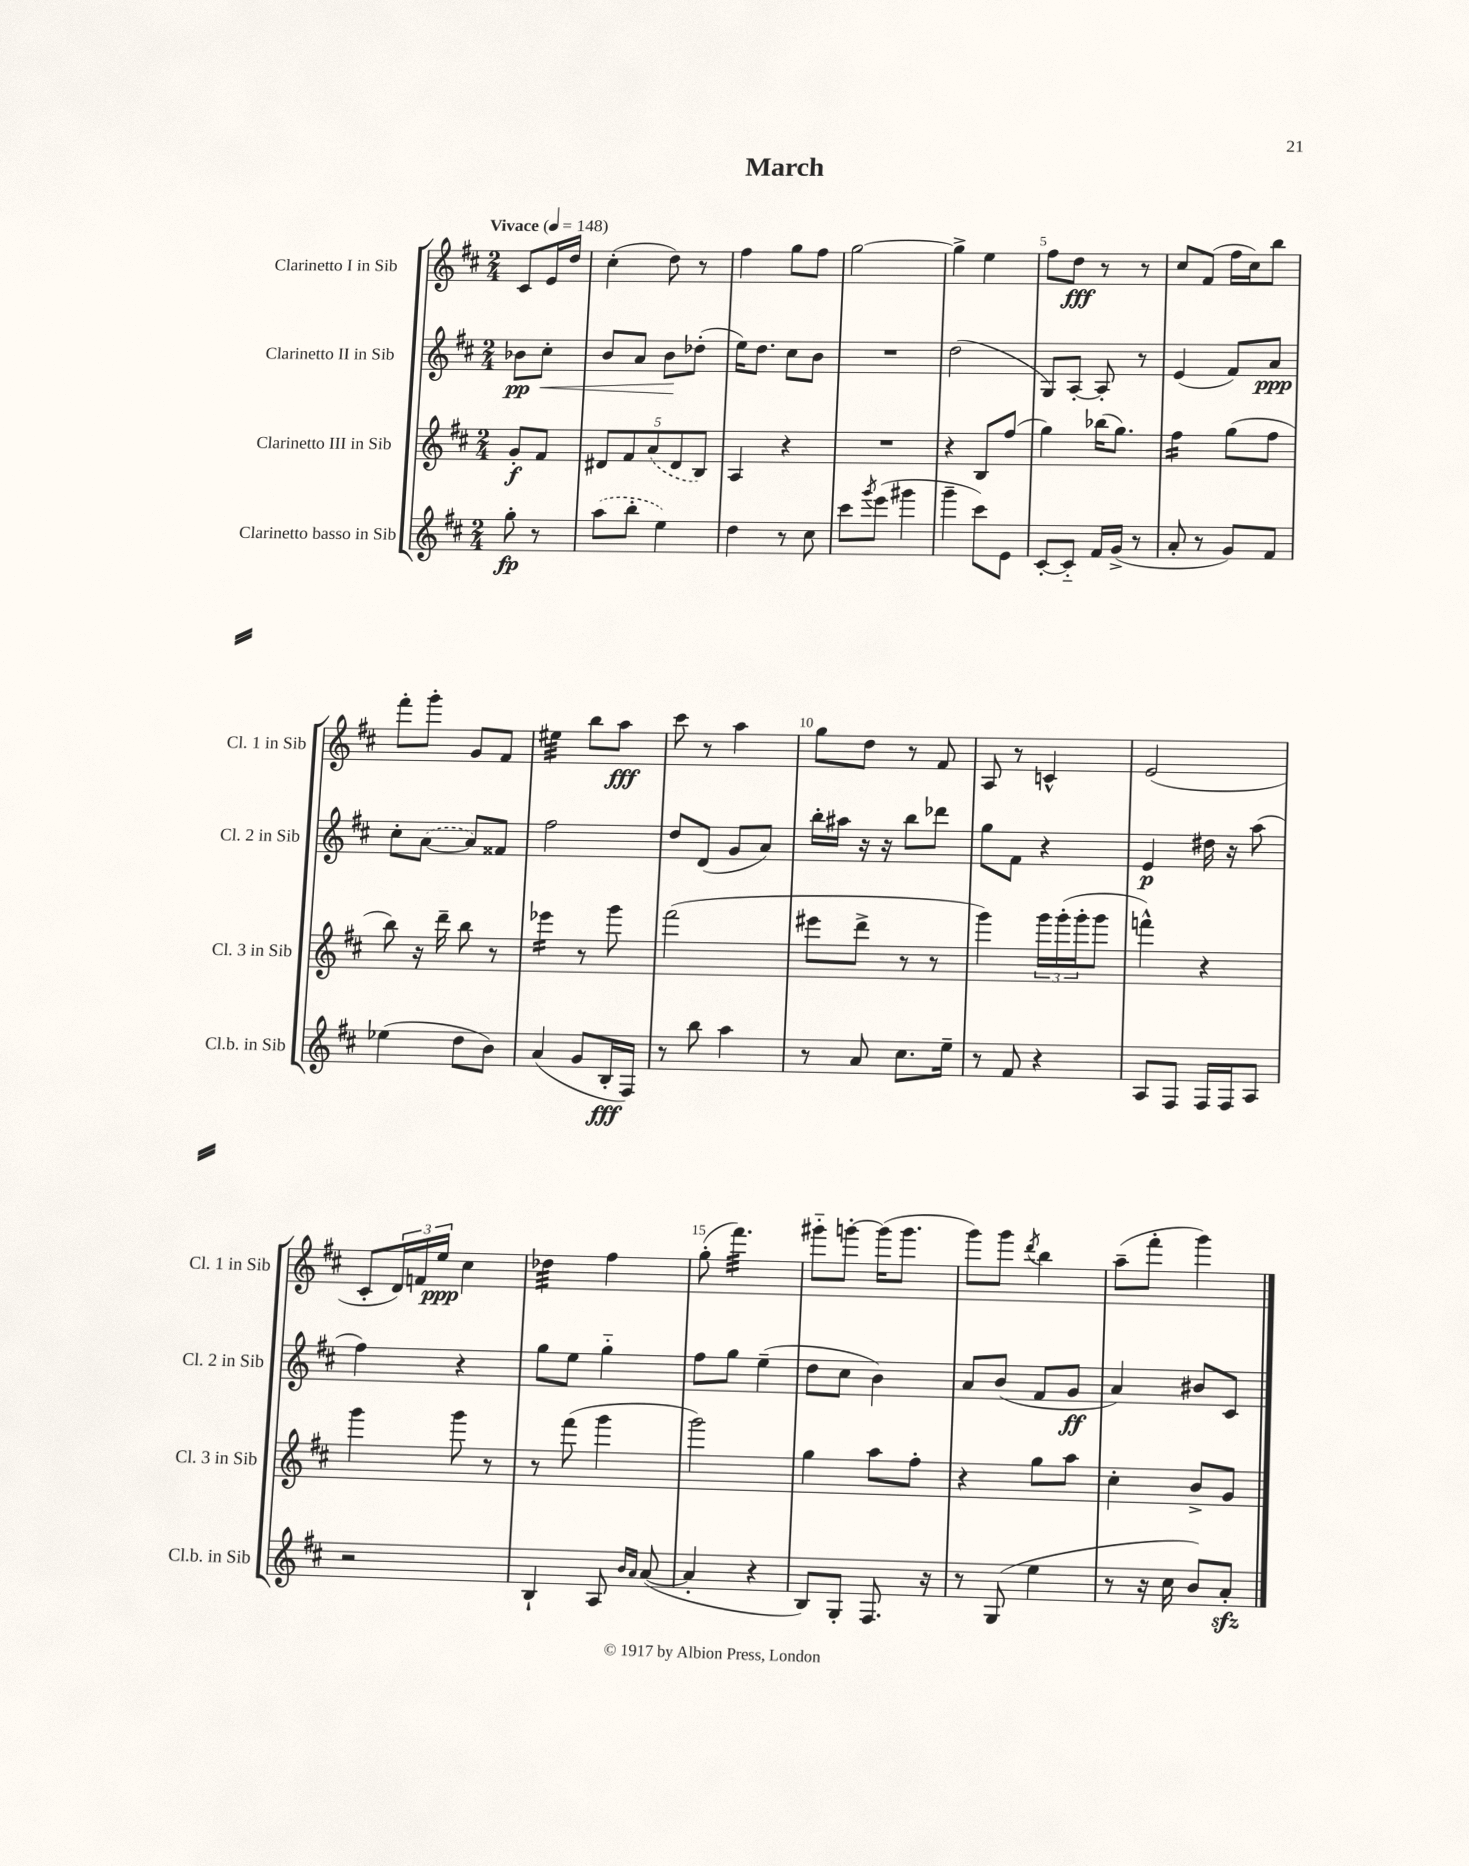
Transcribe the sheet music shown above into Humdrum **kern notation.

**kern	**kern	**kern	**kern
*staff4	*staff3	*staff2	*staff1
*clefG2	*clefG2	*clefG2	*clefG2
*k[f#c#]	*k[f#c#]	*k[f#c#]	*k[f#c#]
*M2/4	*M2/4	*M2/4	*M2/4
*MM148	*MM148	*MM148	*MM148
8gg'\	8g'/L	8b-\L	8c#/L
8r	8f#/J	8cc#'\J	16e/L
.	.	.	16dd/JJ
=	=	=	=
(8aa\L	10d#/L	8b/L	(4cc#'\
.	10f#/	.	.
8bb'\J	.	8a/J	.
.	(10a/	.	.
4ee\)	.	8b\L	8dd\)
.	10d#/	.	.
.	.	(8dd-'\J	8r
.	10B/J)	.	.
=	=	=	=
4dd\	4A/	16ee\LK)	4ff#\
.	.	8.dd\J	.
8r	4r	8cc#\L	8gg\L
8cc#\	.	8b\J	8ff#\J
=	=	=	=
8ccc#\L	2r	2r	[2gg\
8qggg/	.	.	.
(8eee\J	.	.	.
4ggg#\	.	.	.
=	=	=	=
4ggg~\	4r	(2dd\	4gg^\]
8ccc#\L)	8B/L	.	4ee\
8e\J	(8ff#/J	.	.
=	=	=	=
[8c#'/L	4gg\)	8G/L)	8ff#\L
8c#'~/]J	.	[8A'/J	8dd\J
16f#/LL	(16bb-\LK	8A'/]	8r
(16g^/JJ	8.gg\J)	.	.
8r	.	8r	8r
=	=	=	=
8a'/	4ff#\	(4e/	8cc#/L
8r	.	.	(8f#/J
8g/L)	(8gg\L	8f#/L)	16ff#\LL
.	.	.	16cc#\J)
8f#/J	8ff#\J	8a/J	8bb\J
=	=	=	=
(4ee-\	8bb\)	8cc#'\L	8fff#'\L
.	16r	([8a\J	8ggg'\J
.	16ddd~\	.	.
8dd\L	8bb\	8a/]L)	8g/L
8b\J)	8r	8f##/J	8f#/J
=	=	=	=
(4a/	4eee-\	2ff#\	4ee#\
8g/L	8r	.	8bb\L
16B'/L	8ggg\	.	8aa\J
16F#/JJ)	.	.	.
=	=	=	=
8r	(2fff#\	8dd/L	8ccc#\
8bb\	.	(8d/J	8r
4aa\	.	8g/L	4aa\
.	.	8a/J)	.
=	=	=	=
8r	8eee#\L	16bb'\LL	8gg\L
.	.	16aa#\JJ	.
8a/	8ddd^\J	16r	8dd\J
.	.	16r	.
8.cc#\L	8r	8bb\L	8r
.	8r	8ddd-\J	8f#/
16ee~\Jk	.	.	.
=	=	=	=
8r	4ggg\)	8gg\L	8A/
8f#/	.	8f#\J	8r
4r	24ggg\LL	4r	4c^^/
.	(24ggg'\	.	.
.	24ggg'\J	.	.
.	8ggg\J	.	.
=	=	=	=
8A/L	4fff^^\)	4e/	(2e/
8F#/J	.	.	.
16F#/LL	4r	16dd#\	.
16F#/J	.	16r	.
8A/J	.	(8aa\	.
=	=	=	=
2r	4ggg\	4ff#\)	8c#'/L
.	.	.	24d/L)
.	.	.	24f/
.	.	.	24ee/JJ
.	8ggg\	4r	4cc#\
.	8r	.	.
=	=	=	=
4B`/	8r	8gg\L	4dd-\
.	(8fff#\	8ee\J	.
8A/	4ggg\	4gg'~\	4ff#\
16qqb/LL	.	.	.
16qqa/JJ	.	.	.
([8a/	.	.	.
=	=	=	=
4a'/]	2ggg\)	8ff#\L	(8gg'\
.	.	8gg\J	4.fff#\)
4r	.	(4ee~\	.
=	=	=	=
8B/L)	4gg\	8dd\L	8ggg#'~\L
8G'/J	.	8cc#\J	[8ggg'\J
8.F#/	8aa\L	4b\)	(16ggg\]LK
.	.	.	8.ggg\J
.	8ff#'\J	.	.
16r	.	.	.
=	=	=	=
8r	4r	8a/L	8ggg\L)
(8G/	.	(8b/J	8ggg\J
.	.	.	8qddd/
4ee\	8gg\L	8f#/L	4bb\
.	8aa\J	8g/J	.
=	=	=	=
8r	4cc#'\	4a/)	(8aa~\L
16r	.	.	8fff#'\J
16cc#\	.	.	.
8b/L)	8b^/L	8b#/L	4ggg\)
8a'/J	8g/J	8c#/J	.
==	==	==	==
*-	*-	*-	*-
